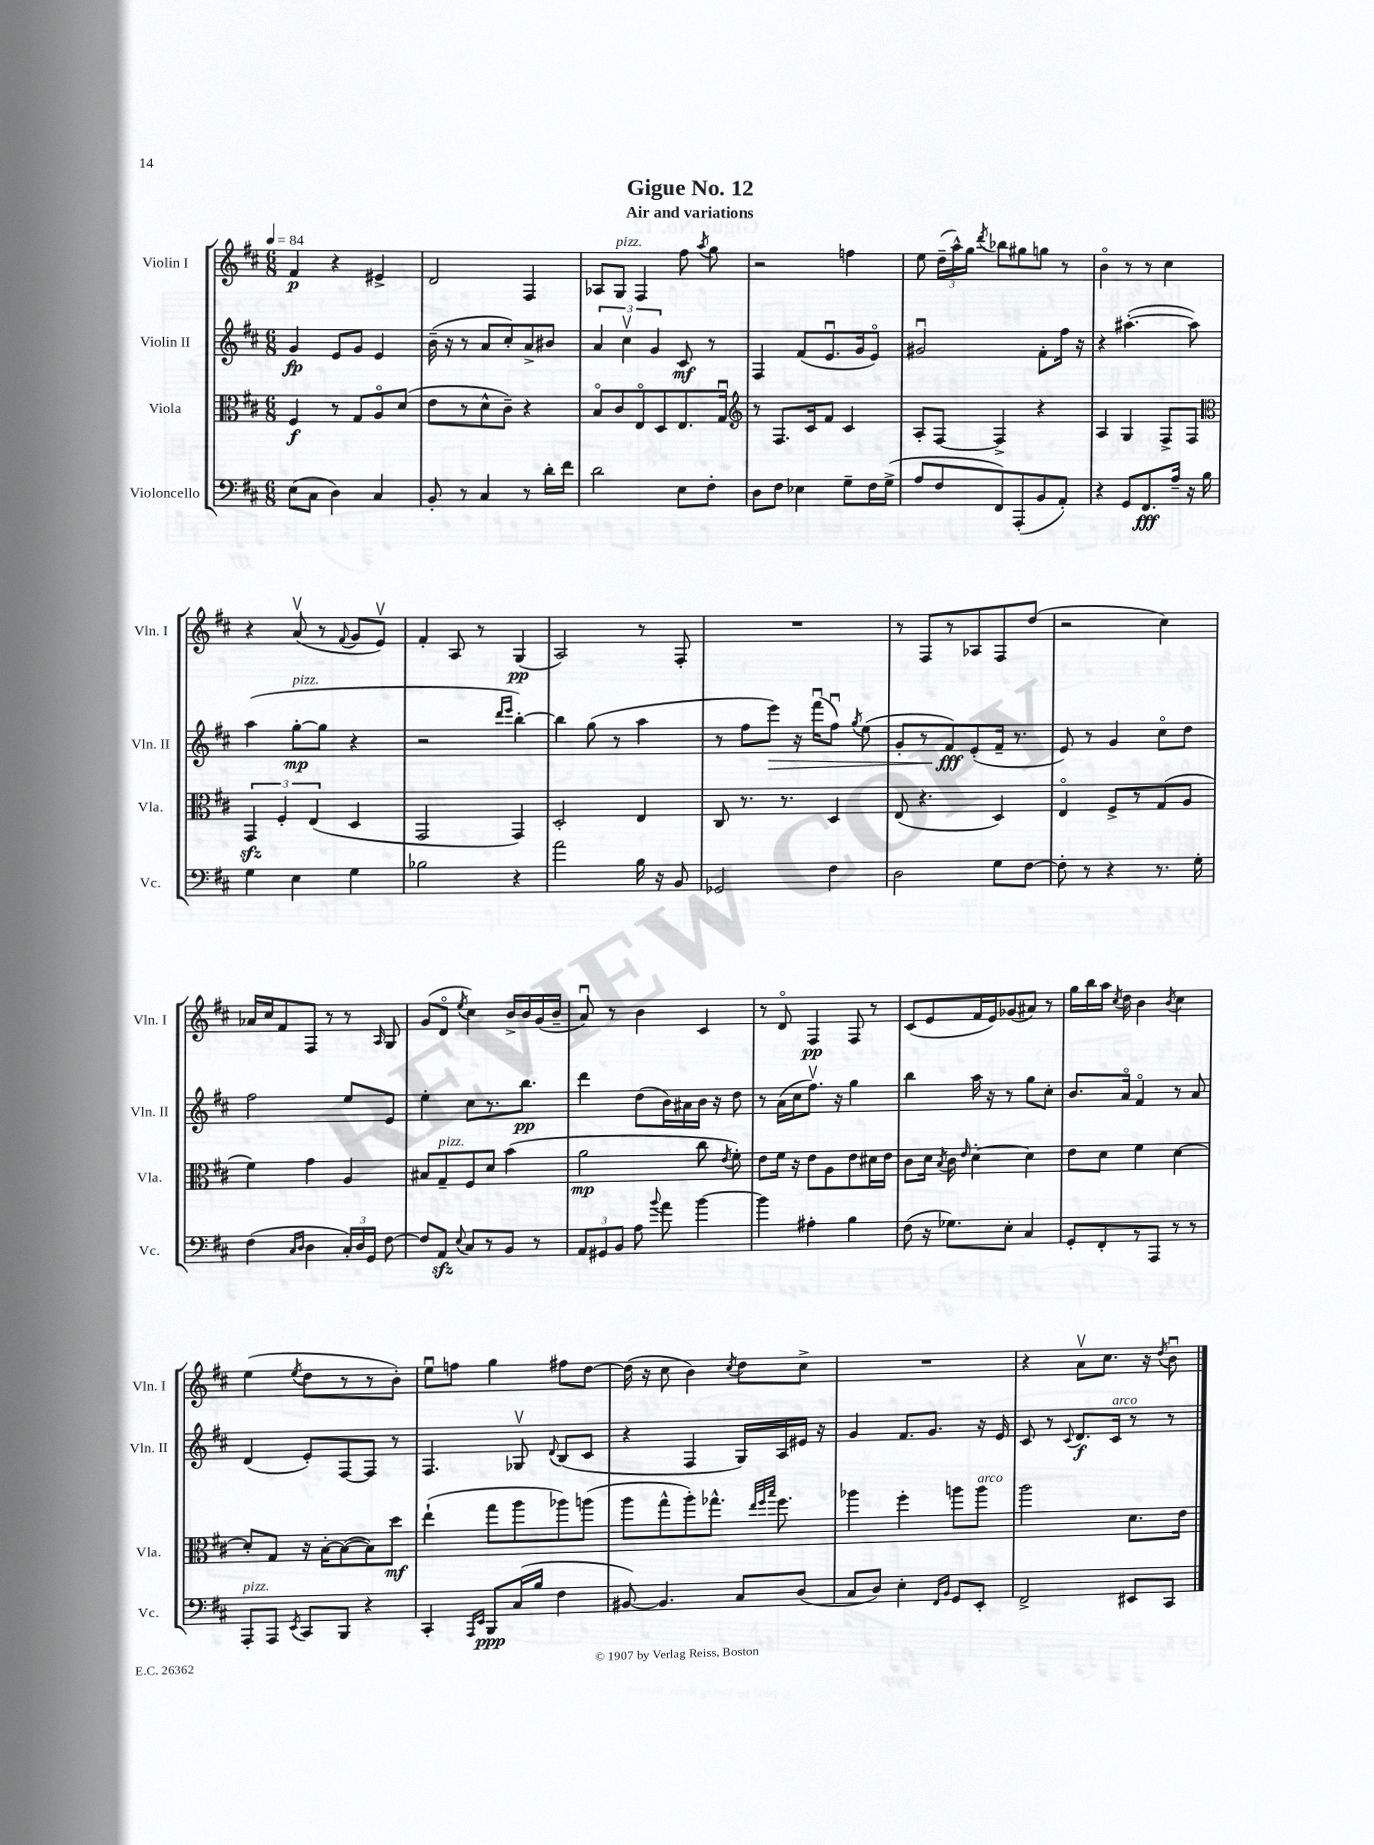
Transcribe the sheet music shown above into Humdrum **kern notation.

**kern	**dynam	**kern	**dynam	**kern	**dynam	**kern	**dynam
*part4	*part4	*part3	*part3	*part2	*part2	*part1	*part1
*staff4	*staff4	*staff3	*staff3	*staff2	*staff2	*staff1	*staff1
*I"Violoncello	*	*I"Viola	*	*I"Violin II	*	*I"Violin I	*
*I'Vc.	*	*I'Vla.	*	*I'Vln. II	*	*I'Vln. I	*
*clefF4	*	*clefC3	*	*clefG2	*	*clefG2	*
*k[f#c#]	*	*k[f#c#]	*	*k[f#c#]	*	*k[f#c#]	*
*M6/8	*	*M6/8	*	*M6/8	*	*M6/8	*
*MM84	*	*MM84	*	*MM84	*	*MM84	*
=1	=1	=1	=1	=1	=1	=1	=1
(8E\L	.	4F#/	f	4g/	fp	4f#/	p
8C#\J	.	.	.	.	.	.	.
4D\)	.	8r	.	8e/L	.	4r	.
.	.	8G/L	.	8g/J	.	.	.
4C#/	.	8A/	.	4e/	.	4e#X^/	.
.	.	(8d/J	.	.	.	.	.
=2	=2	=2	=2	=2	=2	=2	=2
8BB'/	.	8e\L	.	(16b~\	.	2d/	.
.	.	.	.	16r	.	.	.
8r	.	8r	.	8r	.	.	.
4C#/	.	8d^^\	.	8a/L	.	.	.
.	.	8c#~\J)	.	8cc#'/)	.	.	.
8r	.	4r	.	8a^/	.	4F#/	.
16d'\LL	.	.	.	8b#X/J	.	.	.
16f#\JJ	.	.	.	.	.	.	.
=3	=3	=3	=3	=3	=3	=3	=3
2d\	.	8B/L	.	6a/	.	8A-X/L	.
!	!	!	!	!	!	!LO:TX:a:i:t=pizz.	!
.	.	8c#/	.	.	.	8G/J	.
.	.	.	.	6cc#v\	.	.	.
.	.	8E/	.	.	.	4F#/	.
.	.	.	.	6g/	.	.	.
.	.	8D/	.	.	.	.	.
8E\L	.	8.E/	.	8c#/	mf	8ff#\	.
.	.	.	.	.	.	8qaa/	.
8F#'\J	.	.	.	8r	.	8gg\	.
.	.	16Gu/Jk	.	.	.	.	.
=4	=4	=4	=4	=4	=4	=4	=4
*	*	*clefG2	*	*	*	*	*
8D\L	.	8r	.	4F#/	.	2r	.
8F#\J	.	8.F#/L	.	.	.	.	.
4E-X\	.	.	.	(8f#/L	.	.	.
.	.	16c#/k	.	.	.	.	.
.	.	8f#/J	.	8.eu/	.	.	.
8G~\L	.	4c#/	.	.	.	4ffn\	.
.	.	.	.	16g/k	.	.	.
16F#\L	.	.	.	8e/J)	.	.	.
(16G^\JJ	.	.	.	.	.	.	.
=5	=5	=5	=5	=5	=5	=5	=5
8A/L	.	8A'/L	.	2g#Xu/	.	8ee\	.
8F#/	.	[8F#/J	.	.	.	(24dd~\LL	.
.	.	.	.	.	.	24aa^^\)	.
.	.	.	.	.	.	24gg\JJ	.
.	.	.	.	.	.	8qddd/	.
8FF#/)	.	4F#^/]	.	.	.	8bb-X\L	.
(8AAA'/	.	.	.	.	.	8gg#X\	.
8BB/	.	4r	.	8f#'\L	.	8ggn\J	.
8AA'/J)	.	.	.	16ff#\Jk	.	8r	.
.	.	.	.	16r	.	.	.
=6	=6	=6	=6	=6	=6	=6	=6
4r	.	4A/	.	4r	.	4b\	.
8GG/L	.	4G/	.	([4.aa#X'\	.	8r	.
8.FF#/	fff	.	.	.	.	8r	.
.	.	8F#^/L	.	.	.	4cc#\	.
16A~/Jk	.	.	.	.	.	.	.
16r	.	8F#/J	.	8aa#\])	.	.	.
16B\	.	.	.	.	.	.	.
!!LO:LB:g=z
=7	=7	=7	=7	=7	=7	=7	=7
*	*	*clefC3	*	*	*	*	*
4G\	.	6GGzz/	.	(4aa\	.	4r	.
.	.	6F#'/	.	.	.	.	.
!	!	!	!	!LO:TX:a:i:t=pizz.	!	!	!
4E\	.	.	.	[8gg'\L	mp	(8av/	.
.	.	(6E/	.	.	.	.	.
.	.	.	.	8gg\J]	.	8r	.
.	.	.	.	.	.	8qqf#/	.
4G\	.	4D/	.	4r	.	8g/L	.
.	.	.	.	.	.	8ev/J)	.
=8	=8	=8	=8	=8	=8	=8	=8
2B-X\	.	2GG/	.	2r	.	4f#'/	.
.	.	.	.	.	.	8A/	.
.	.	.	.	.	.	8r	.
.	.	.	.	16qqddd/LL	.	.	.
.	.	.	.	16qqeee/JJ	.	.	.
4r	.	4GG/)	.	[4bb'\)	.	(4G/	pp
=9	=9	=9	=9	=9	=9	=9	=9
2a\	.	2D'/	.	4bb\]	.	2A/)	.
.	.	.	.	(8gg\	.	.	.
.	.	.	.	8r	.	.	.
16B\	.	4E/	.	4aa\	.	8r	.
16r	.	.	.	.	.	.	.
8BB/	.	.	.	.	.	8F#'/	.
=10	=10	=10	=10	=10	=10	=10	=10
2GG-X/	.	8C#/	.	8r	.	2.r	.
.	.	8.r	.	8ff#\L	.	.	.
!	!	!	!	!	!LO:HP:b	!	!
.	.	.	.	8eee\J)	>	.	.
.	.	8.r	.	.	.	.	.
.	.	.	.	16r	.	.	.
.	.	.	.	(16fff#u\KL	.	.	.
4F#\	.	4D/	.	8ff#u\J)	.	.	.
.	.	.	.	8qgg/	.	.	.
.	.	.	.	(8ee\	.	.	.
=11	=11	=11	=11	=11	=11	=11	=11
2D\	.	(8E/	.	8g'/L	.	8r	.
.	.	4.r	.	8r	.	8F#/L	.
.	.	.	.	8f#/)	fff	8r	.
.	.	.	.	(8e'/	]	8A-X/	.
8G\L	.	4D/)	.	16f#~/Jk	.	8F#/	.
.	.	.	.	8.r	.	.	.
[8F#\J	.	.	.	.	.	(8dd/J	.
=12	=12	=12	=12	=12	=12	=12	=12
8F#'\]	.	4E/	.	8e/)	.	2r	.
8r	.	.	.	8r	.	.	.
4r	.	8F#^/L	.	4g/	.	.	.
.	.	8r	.	.	.	.	.
8.r	.	(8G/	.	8cc#\L	.	4cc#\)	.
.	.	8A/J	.	8dd\J	.	.	.
16G'\	.	.	.	.	.	.	.
!!LO:LB:g=z
=13	=13	=13	=13	=13	=13	=13	=13
(4F#\	.	4f#\)	.	2ff#\	.	16a-X/LL	.
.	.	.	.	.	.	16cc#/J	.
.	.	.	.	.	.	8f#/	.
16qqC#/LL	.	.	.	.	.	.	.
16qqD/JJ	.	.	.	.	.	.	.
4D\	.	4g\	.	.	.	8F#/J	.
.	.	.	.	.	.	8r	.
24C#'/LL)	.	4A/	.	8ee/L	.	8r	.
24D/	.	.	.	.	.	.	.
24GG/JJ	.	.	.	.	.	.	.
.	.	.	.	.	.	16qqA/	.
[8F#\	.	.	.	8e/J	.	8G/	.
=14	=14	=14	=14	=14	=14	=14	=14
8F#/L]	.	8B#X/L	.	4ee'\	.	(8g/L	.
!	!	!LO:TX:a:i:t=pizz.	!	!	!	!	!
8AAzz/J	.	8G~/	.	.	.	8d/J	.
8qqE/	.	.	.	.	.	8qee/	.
8C#/L	.	8F#/	.	8cc#\L	.	4cc#\)	.
8r	.	8d/J	.	8.r	.	.	.
8BB/J	.	(4b\	.	.	.	16b^/LL	.
.	.	.	.	8.bb\J	pp	16b/	.
8r	.	.	.	.	.	(16g/	.
.	.	.	.	.	.	16b~/JJ	.
=15	=15	=15	=15	=15	=15	=15	=15
12AA/L	.	2a\	mp	4ddd\	.	8au/)	.
12GG#X/	.	.	.	.	.	.	.
.	.	.	.	.	.	8r	.
12BB/J	.	.	.	.	.	.	.
8A\	.	.	.	(8dd\L	.	4b\	.
8qqb/	.	.	.	.	.	.	.
8a\	.	.	.	16b\L)	.	.	.
.	.	.	.	16a#X\	.	.	.
[4b\	.	8cc#\	.	16b\JJ	.	4c#/	.
.	.	.	.	16r	.	.	.
.	.	8qe/	.	.	.	.	.
.	.	8f#'\)	.	8dd\	.	.	.
=16	=16	=16	=16	=16	=16	=16	=16
4b\]	.	8e\L	.	8r	.	8r	.
.	.	16f#\Jk	.	(16a\LL	.	8d/	.
.	.	16r	.	16cc#\J	.	.	.
4A#X'\	.	8e\L	.	8.ff#v\J)	.	4F#/	pp
.	.	8A\	.	.	.	.	.
.	.	.	.	16r	.	.	.
4B\	.	8e\	.	4gg\	.	8F#/	.
.	.	16d#X\L	.	.	.	8r	.
.	.	16e\JJ	.	.	.	.	.
=17	=17	=17	=17	=17	=17	=17	=17
(8F#\	.	8c#\L	.	4bb\	.	(8c#/L	.
16r	.	16d\Jk	.	.	.	8e/	.
.	.	8qB/	.	.	.	.	.
8.G-X\L)	.	16c#\	.	.	.	.	.
.	.	16qqe/	.	.	.	.	.
.	.	[4d'\	.	16aa\	.	16f#/L	.
.	.	.	.	16r	.	16e/J)	.
8E'\J	.	.	.	8r	.	(8g-X/	.
4C#/	.	4d\]	.	8gg\L	.	8a#X/J)	.
.	.	.	.	8cc#'\J	.	8r	.
=18	=18	=18	=18	=18	=18	=18	=18
8GG'/L	.	8e\L	.	8.b/L	.	16gg\LL	.
.	.	.	.	.	.	16bb\	.
8FF#'/	.	8d\J	.	.	.	16aa\JJ	.
.	.	.	.	.	.	8qcc#/	.
.	.	.	.	16a/Jk	.	16dd\	.
8r	.	4f#\	.	4f#/	.	4b\	.
8AAA/J	.	.	.	.	.	.	.
.	.	.	.	.	.	8qb/	.
8r	.	[4d\	.	8r	.	4cc#\	.
8r	.	.	.	8a/	.	.	.
!!LO:LB:g=z
=19	=19	=19	=19	=19	=19	=19	=19
!LO:TX:a:i:t=pizz.	!	!	!	!	!	!	!
8AAA'/L	.	8d'/L]	.	(4d/	.	(4ee\	.
8AAA/J	.	8G/J	.	.	.	.	.
8qEE/	.	.	.	.	.	8qee/	.
8CC#/L	.	16r	.	8e'/L)	.	8dd\L	.
.	.	[16B'\KL	.	.	.	.	.
8BBB/J	.	(8B\_	.	[8F#/	.	8r	.
4r	.	8B\])	.	8F#/J]	.	8r	.
.	.	8dd\J	mf	8r	.	8b'\J)	.
=20	=20	=20	=20	=20	=20	=20	=20
4CC#'/	.	(4ee`\	.	4.F#/	.	8eeu\L	.
.	.	.	.	.	.	8ffn\J	.
16qqAAA/LL	.	.	.	.	.	.	.
16qqEE/JJ	.	.	.	.	.	.	.
8BBB/L	ppp	8gg\L	.	.	.	4gg\	.
(16C#/L	.	8aa\	.	8G-Xv/	.	.	.
16B/JJ	.	.	.	.	.	.	.
.	.	.	.	8qqd/	.	.	.
4F#\	.	8aa-X\)	.	(8B/L	.	8ff#X\L	.
.	.	(8aan\J	.	8c#/J	.	[8dd\J	.
=21	=21	=21	=21	=21	=21	=21	=21
[8BB#X/)	.	8aa\L	.	4r	.	(16dd\]	.
.	.	.	.	.	.	16r	.
4.BB#/]	.	8gg^^\	.	.	.	8cc#\	.
.	.	8aa'\)	.	4F#/	.	4b\)	.
.	.	8.gg-X^^\J	.	.	.	.	.
.	.	.	.	.	.	8qcc#/	.
8C#/L	.	.	.	16G/LL)	.	8dd\L	.
.	.	32qqee/LLL	.	.	.	.	.
.	.	32qqff#/	.	.	.	.	.
.	.	32qqbb/JJJ	.	.	.	.	.
.	.	8.ff#\	.	16A/	.	.	.
(8D/J	.	.	.	16e#X/JJ	.	8cc#^\J	.
.	.	.	.	16r	.	.	.
=22	=22	=22	=22	=22	=22	=22	=22
8C#/L	.	4aa-X\	.	4g/	.	2.r	.
8D/J)	.	.	.	.	.	.	.
4E'\	.	4ff#'\	.	8.f#/L	.	.	.
.	.	.	.	8.g/J	.	.	.
16qqFF#/LL	.	.	.	.	.	.	.
16qqBB/JJ	.	.	.	.	.	.	.
8GG/L	.	8aan\L	.	.	.	.	.
!	!	!LO:TX:a:i:t=arco	!	!	!	!	!
8EE'/J	.	8aa\J	.	16r	.	.	.
.	.	.	.	16e/	.	.	.
=23	=23	=23	=23	=23	=23	=23	=23
2FF#^/	.	2aa\	.	8c#/	.	4r	.
.	.	.	.	8r	.	.	.
.	.	.	.	8qqc#/	.	.	.
.	.	.	.	8.d/L	f	8av\L	.
.	.	.	.	.	.	8.cc#\J	.
!	!	!	!	!LO:TX:a:i:t=arco	!	!	!
.	.	.	.	16c#/Jk	.	.	.
8EE#X/L	.	8.d\L	.	8r	.	.	.
.	.	.	.	.	.	16r	.
.	.	.	.	.	.	8qdd/	.
8CC#/J	.	.	.	8r	.	8bu\	.
.	.	16e\Jk	.	.	.	.	.
==	==	==	==	==	==	==	==
*-	*-	*-	*-	*-	*-	*-	*-
